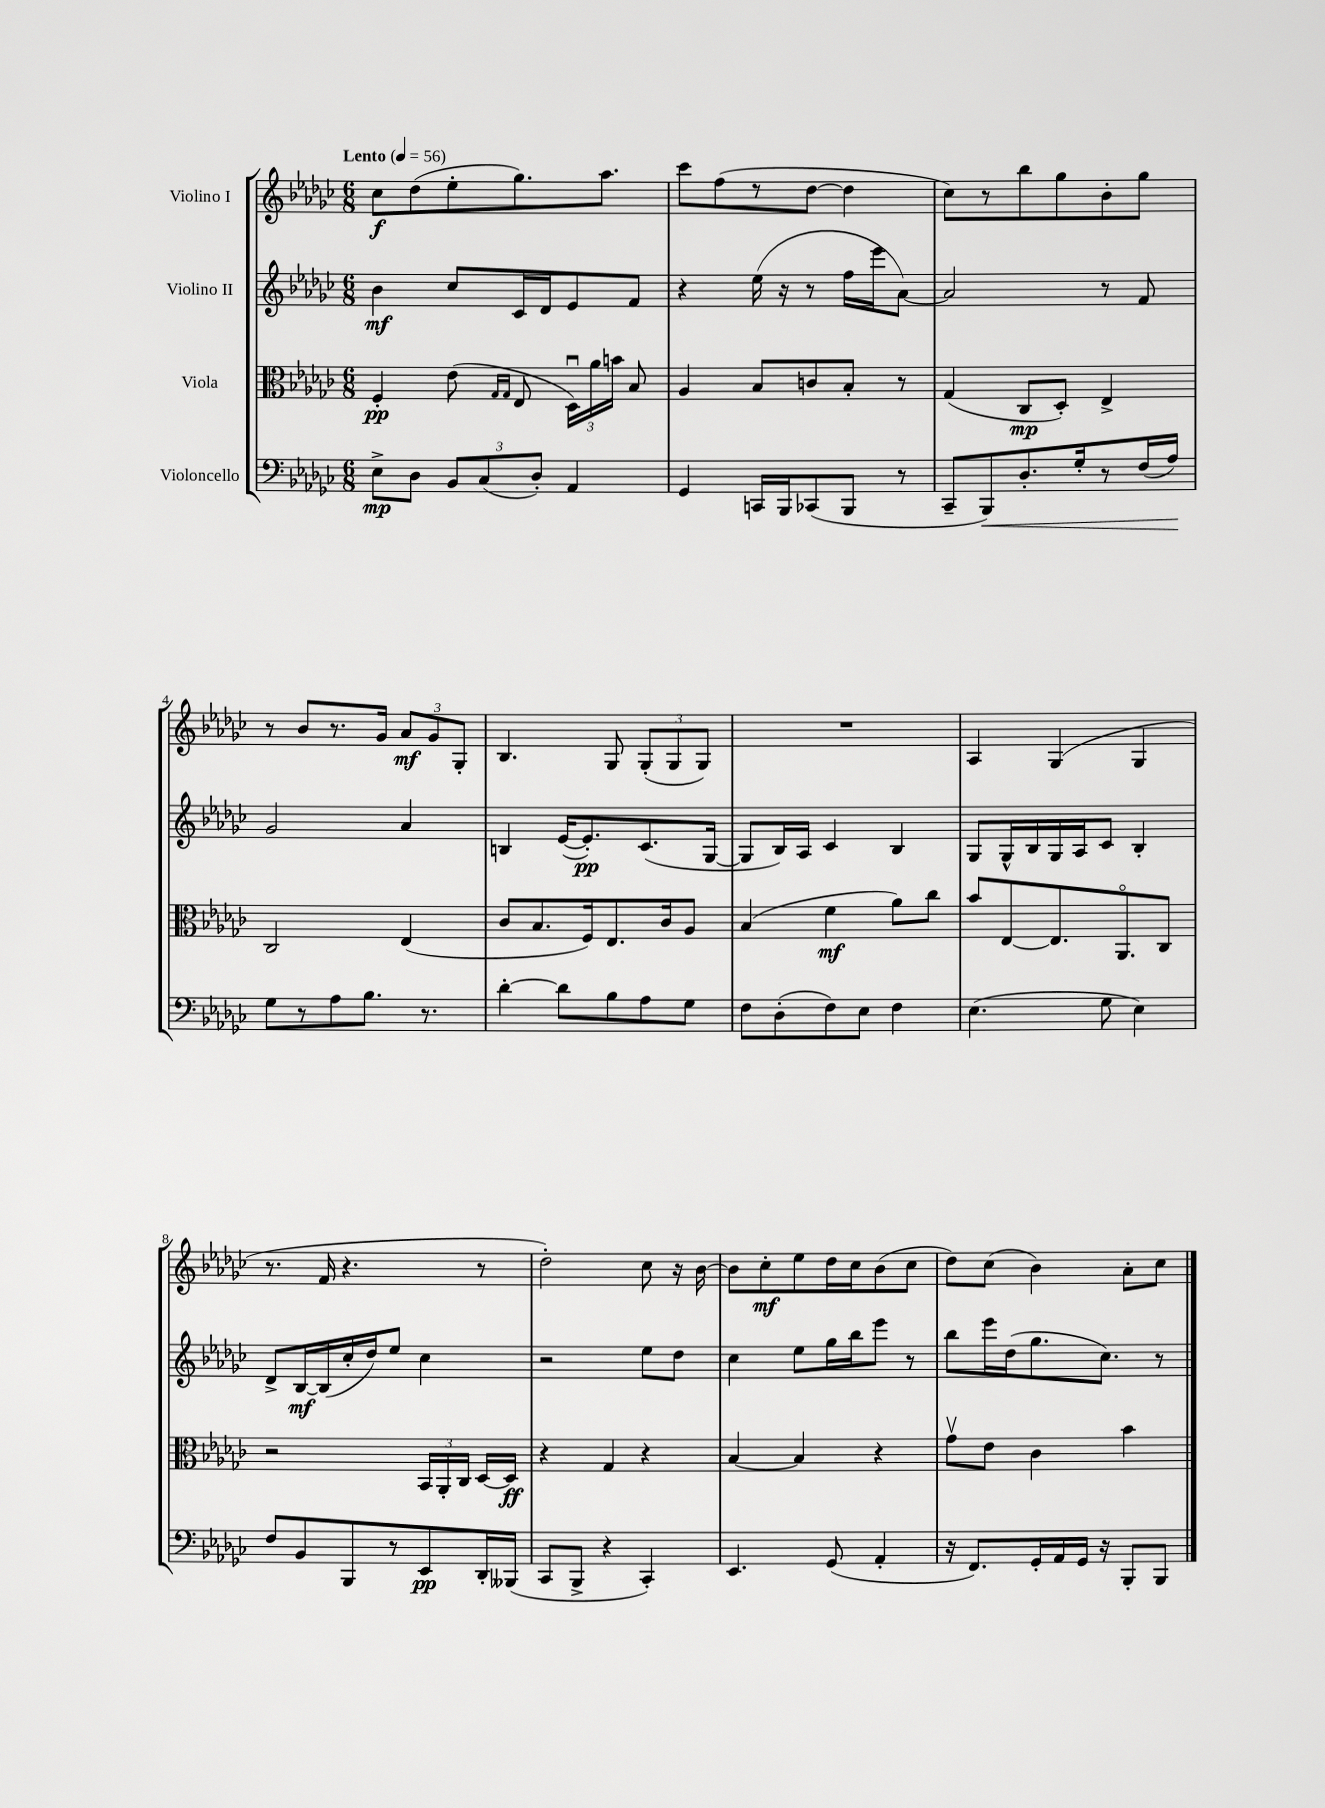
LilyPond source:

<<
\new StaffGroup <<
\new Staff = "s0" \with { instrumentName = "Violino I" } {
    \clef treble \key ges \major \numericTimeSignature \time 6/8 \tempo "Lento" 4 = 56
    \autoBeamOff ces''8[\f des''8( ees''8-. ges''8.) aes''8.] |
    ces'''8[ f''8( r8 des''8]~ des''4 |
    ces''8[) r8 bes''8 ges''8 bes'8-. ges''8] |
    r8 bes'8[ r8. ges'16] \tuplet 3/2 { aes'8[\mf ges'8 ges8]-. } |
    bes4. ges8 \tuplet 3/2 { ges8[-.( ges8 ges8]) } |
    R2. |
    aes4 ges4( ges4 |
    r8. f'16 r4. r8 |
    des''2-.) ces''8 r16 bes'16~ |
    bes'8[ ces''8-.\mf ees''8 des''16 ces''16 bes'8( ces''8] |
    des''8[) ces''8]( bes'4) aes'8[-. ces''8] \bar "|." |
}
\new Staff = "s1" \with { instrumentName = "Violino II" } {
    \clef treble \key ges \major \numericTimeSignature \time 6/8
    \autoBeamOff bes'4\mf ces''8[ ces'16 des'16 ees'8 f'8] |
    r4 ees''16( r16 r8 f''16[ ees'''16 aes'8]~) |
    aes'2 r8 f'8 |
    ges'2 aes'4 |
    b4 ees'16[~( ees'8.-.\pp) ces'8.( ges16]~ |
    ges8[ bes16) aes16] ces'4 bes4 |
    ges8[ ges16-^ bes16 ges16 aes16 ces'8] bes4-. |
    des'8[-> bes16~\mf bes16( ces''16-. des''16) ees''8] ces''4 |
    r2 ees''8[ des''8] |
    ces''4 ees''8[ ges''16 bes''16 ees'''8] r8 |
    bes''8[ ees'''16 des''16( ges''8. ces''8.]) r8 \bar "|." |
}
\new Staff = "s2" \with { instrumentName = "Viola" } {
    \clef alto \key ges \major \numericTimeSignature \time 6/8
    \autoBeamOff f4-.\pp ees'8( \grace { ges16[ ges16] } ees8 \tuplet 3/2 { des16[\downbow) aes'16 b'16] } bes8 |
    aes4 bes8[ c'8 bes8]-. r8 |
    ges4( ces8[\mp des8]-.) ees4-> |
    ces2 ees4( |
    ces'8[ bes8. f16) ees8. ces'16 aes8] |
    bes4( f'4\mf aes'8[) ces''8] |
    bes'8[ ees8~ ees8. aes,8.\flageolet ces8] |
    r2 \tuplet 3/2 { bes,16[ aes,16-. ces16] } des16[~ des16]\ff |
    r4 ges4 r4 |
    bes4~ bes4 r4 |
    ges'8[\upbow ees'8] ces'4 bes'4 \bar "|." |
}
\new Staff = "s3" \with { instrumentName = "Violoncello" } {
    \clef bass \key ges \major \numericTimeSignature \time 6/8
    \autoBeamOff ees8[->\mp des8] \tuplet 3/2 { bes,8[ ces8( des8]-.) } aes,4 |
    ges,4 c,16[ bes,,16 ces,8( bes,,8] r8 |
    ces,8[-- bes,,8\<) des8.-. ges16-. r8 f16( aes16]\!) |
    ges8[ r8 aes8 bes8.] r8. |
    des'4~-. des'8[ bes8 aes8 ges8] |
    f8[ des8-.( f8) ees8] f4 |
    ees4.( ges8 ees4) |
    f8[ bes,8 bes,,8 r8 ees,8\pp des,16-. beses,,16]( |
    ces,8[ bes,,8]-> r4 ces,4-.) |
    ees,4. ges,8( aes,4-. |
    r16 f,8.[) ges,16-. aes,16 ges,16] r16 bes,,8[-. bes,,8] \bar "|." |
}
>>
>>
